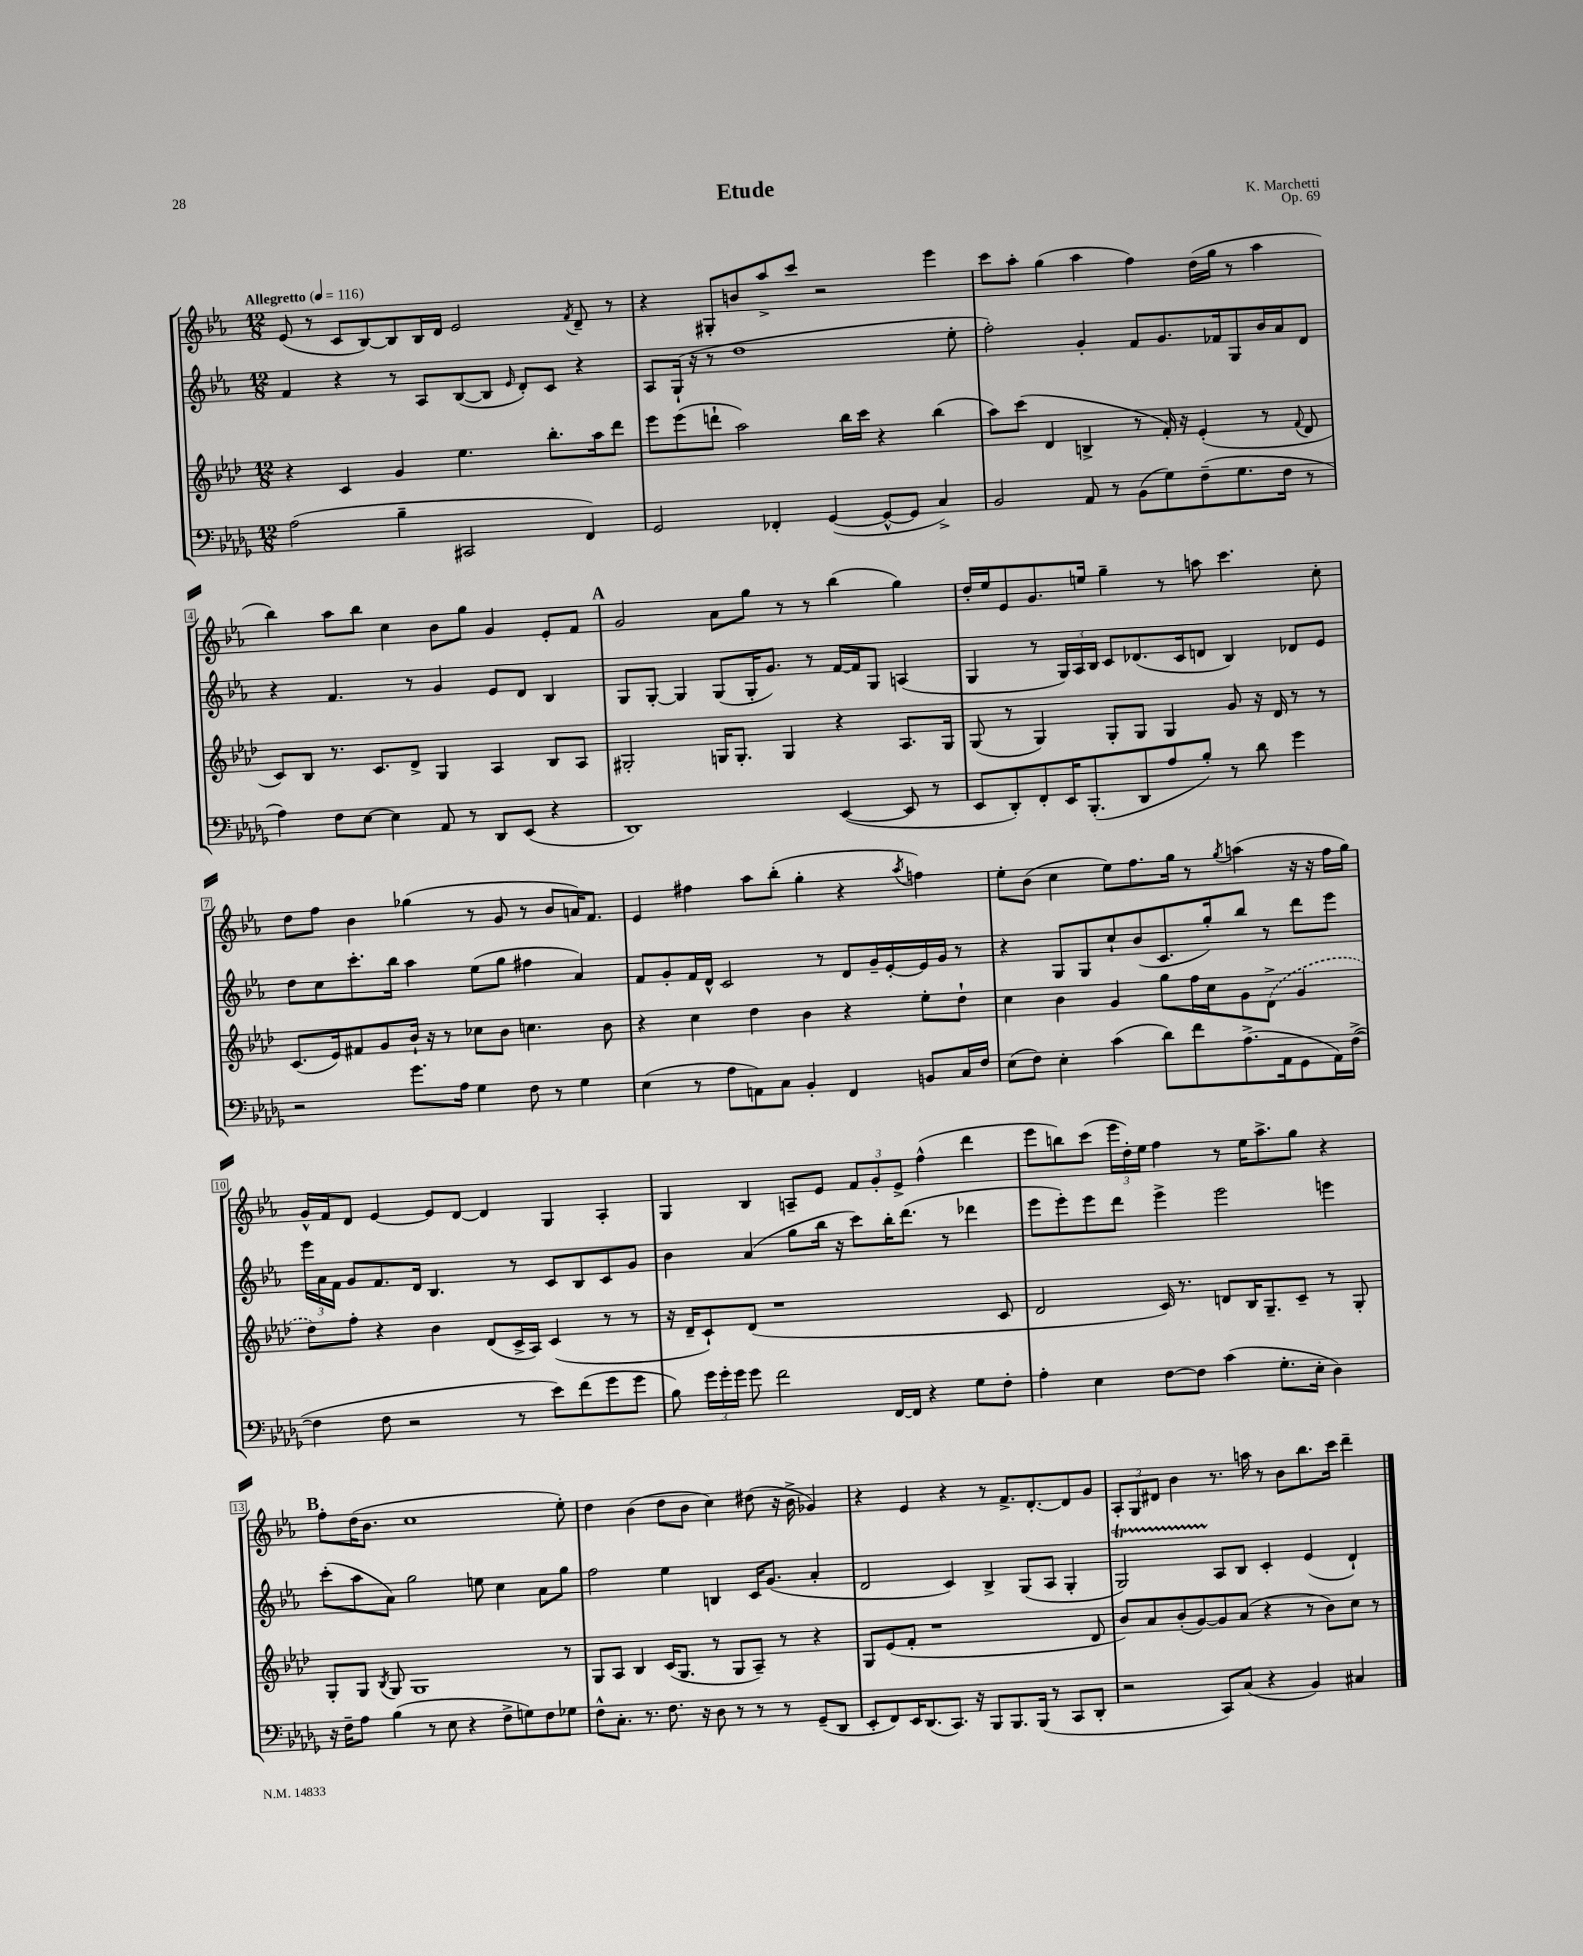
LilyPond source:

\header { title = "Etude" composer = "K. Marchetti" opus = "Op. 69" }
<<
\new StaffGroup <<
\new Staff = "s0" {
    \clef treble \key ees \major \numericTimeSignature \time 12/8 \tempo "Allegretto" 4 = 116
    \autoBeamOff ees'8( r8 c'8[ bes8~) bes8 bes16 d'16] ees'2 \acciaccatura { f'8 } d'8-- r8 |
    r4 gis8[-. b'8 aes''8-> c'''8] r2 ees'''4 |
    c'''8[ aes''8]-. g''4( aes''4 f''4) d''16[( g''16] r8 aes''4 |
    bes''4) aes''8[ bes''8] c''4 bes'8[ g''8] g'4 ees'8[-. f'8] |
    \mark \markup { \bold "A" } g'2 aes'8[ g''8] r8 r8 bes''4( g''4) |
    d''16[-. ees''16 ees'8 g'8. e''16] g''4-- r8 a''8 c'''4. c''8-. |
    d''8[ f''8] bes'4 ges''4( r8 g'8 r8 bes'8[ a'16) f'8.] |
    ees'4 fis''4 aes''8[ bes''8]-.( g''4-. r4 \acciaccatura { aes''8 } f''4) |
    ees''8[-. bes'8]( c''4 ees''8[) f''8. g''16] r8 \acciaccatura { g''8 } a''4( r16 r16 f''16[ g''16]) |
    g'16[-^ f'16 d'8] ees'4~ ees'8[ d'8]~ d'4 g4 aes4-. |
    g4 bes4 a8[-- ees'8] \tuplet 3/2 { f'8[ g'8-. ees'8]-> } f''4-^( d'''4 |
    ees'''8[ b''8) c'''8]( \tuplet 3/2 { ees'''16[ d''16-.) ees''16] } f''4 r8 ees''16[ aes''8.-> g''8] r4 |
    \mark \markup { \bold "B" } f''8[-. d''16( bes'8.] c''1 ees''8-.) |
    d''4 bes'4( d''8[ bes'8] c''4) dis''8( r16 bes'16-> ges'4) |
    r4 ees'4 r4 r8 f'8.[-> d'8.~-. d'8 g'8] |
    \tuplet 3/2 { aes8[-. g8 dis'8] } bes'4 r8. a''16 r8 bes'8[ bes''8. c'''16] d'''4-- \bar "|." |
}
\new Staff = "s1" {
    \clef treble \key ees \major \numericTimeSignature \time 12/8
    \autoBeamOff f'4 r4 r8 aes8[ bes8~( bes8] \grace { ees'16 } d'8[-.) c'8] r4 |
    aes8[ g16]-!( r16 r8 d''1 ees''8-. |
    f''2-.) g'4-. f'8[ g'8. fes'16 g8 bes'16 aes'16 d'8] |
    r4 f'4. r8 g'4 ees'8[ d'8] bes4 |
    \mark \markup { \bold "A" } g8[ g8]~-. g4 g8[( g16-. g'8.]) r8 f'16[~ f'16 g8] a4( |
    g4 r8 \tuplet 3/2 { g16[) aes16 bes16] } c'8[ des'8.( c'16 d'8] bes4) des'8[ ees'8] |
    d''8[ c''8 c'''8.-. bes''16] aes''4 ees''8[( g''8] fis''4 aes'4) |
    f'8[ g'8-. f'16 d'16]-^ c'2 r8 d'8[ g'16-- ees'16~-. ees'16 g'16] r8 |
    r4 g8[ g8 c''8-! bes'8( c'8. g''16-.) bes''8] r8 d'''8[ ees'''8] |
    \tuplet 3/2 { ees'''16[ aes'16 f'16] } g'8[ f'8. d'16] bes4. r8 c'8[ bes8 c'8 g'8] |
    bes'4 aes'4( g''8[ bes''16] r16 c'''8[) bes''16-. d'''8.]( r8 des'''4 |
    ees'''8[ ees'''8-.) ees'''8 d'''8] ees'''4-> ees'''2 e'''4 |
    \mark \markup { \bold "B" } c'''8[-.( aes''8 aes'8]) g''2 e''8 c''4 aes'8[ g''8] |
    f''2 ees''4 b4 c'16[ g'8.]( aes'4-. |
    d'2 c'4) bes4-> g8[( aes8] g4-. |
    g2\startTrillSpan) aes8[\stopTrillSpan bes8] c'4-. ees'4( d'4-!) \bar "|." |
}
\new Staff = "s2" {
    \clef treble \key aes \major \numericTimeSignature \time 12/8
    \autoBeamOff r4 c'4 g'4 ees''4. bes''8.[-. aes''16 des'''8] |
    ees'''8[ ees'''8( d'''8]-! aes''2) bes''16[ c'''16] r4 bes''4( |
    aes''8[) c'''8]( des'4 b4-> r8 f'16-.) r16 ees'4-.( r8 \appoggiatura { f'8 } des'8 |
    c'8[) bes8] r8. c'8.[ des'8]-> g4 aes4 bes8[ aes8] |
    \mark \markup { \bold "A" } gis2-. g16[ g8.]-. g4 r4 aes8.[ g16] |
    g8( r8 g4) g8[-. g8] g4 g'8 r16 des'16 r8 r8 |
    c'8.[( ees'16) fis'8 g'8 bes'16]-! r16 r8 ces''8[ bes'8] c''4. bes'8 |
    r4 c''4 des''4 bes'4 r4 ees''8[-. des''8]-! |
    c''4 bes'4 g'4 g''8[ f''16 c''16 g'8 \once \slurDashed des'8]->( g'4 |
    des''8[) f''8]-. r4 bes'4 des'8[( c'16-> aes16]) c'4( r8 r8 |
    r16 des'16[-- c'8-!) des'8]( r1 c'8 |
    des'2 c'16) r8. d'8[ bes16 g8.-- c'8]-- r8 g8-. |
    \mark \markup { \bold "B" } g8[-. g8] \acciaccatura { bes8 } g8 g1 r8 |
    g8[ aes8] bes4 c'16[( g8.] r8 g8[ aes8]--) r8 r4 |
    g8[ ees'8( f'8]-. r1 des'8 |
    bes'8[) aes'8 bes'8-.( g'8~) g'8 aes'8]( r4 r8 bes'8[) c''8] r8 \bar "|." |
}
\new Staff = "s3" {
    \clef bass \key des \major \numericTimeSignature \time 12/8
    \autoBeamOff aes2( bes4-- cis,2 f,4) |
    ges,2 fes,4-. ges,4~( ges,8[~-^ ges,8] c4->) |
    bes,2 aes,8 r8 bes,8[( ges8) f8--( ges8. f16] r8 |
    aes4) f8[ ees8]~ ees4 aes,8 r8 des,8[ ees,8]( r4 |
    \mark \markup { \bold "A" } des,1) ees,4~( ees,8 r8 |
    ees,8[ des,8-.) f,8-. ees,16 bes,,8.-.( des,8 aes8 bes8]-.) r8 des'8 ges'4 |
    r2 ges'8.[ aes16] ges4 f8 r8 ges4 |
    ees4( r8 aes8[ a,8) c8] bes,4-. f,4 b,8[ c16 f16] |
    ees8[( f8]) ees4-. c'4( des'8[) f'8 aes8.->( aes,16 ges,8 aes,16) f16]~->( |
    f4 f8 r2 r8 ees'8[) f'8( ges'8 ges'8] |
    bes8) \tuplet 3/2 { ges'16[ ges'16-. ges'16] } ges'8 f'2 f,16[~ f,16] r4 ges8[ f8]-. |
    aes4-. ees4 f8[~ f8] c'4( ges8.[-. ees16]-. des4) |
    \mark \markup { \bold "B" } r16 f16[-- aes8] bes4( r8 ees8 r4 f8[-> g8) f8 ges8] |
    f8[-^ c8.]-. r8. f8. r16 des8 r8 r8 r8 ges,8[--( des,8] |
    ees,8[-. f,8) ees,16 des,8.( c,8.]) r16 bes,,8[ bes,,8. bes,,16]( r8 c,8[ des,8]-. |
    r2 c,8[) c8]( r4 bes,4) cis4 \bar "|." |
}
>>
>>
\layout { \context { \Score \override BarNumber.stencil = #(make-stencil-boxer 0.1 0.3 ly:text-interface::print) } }
